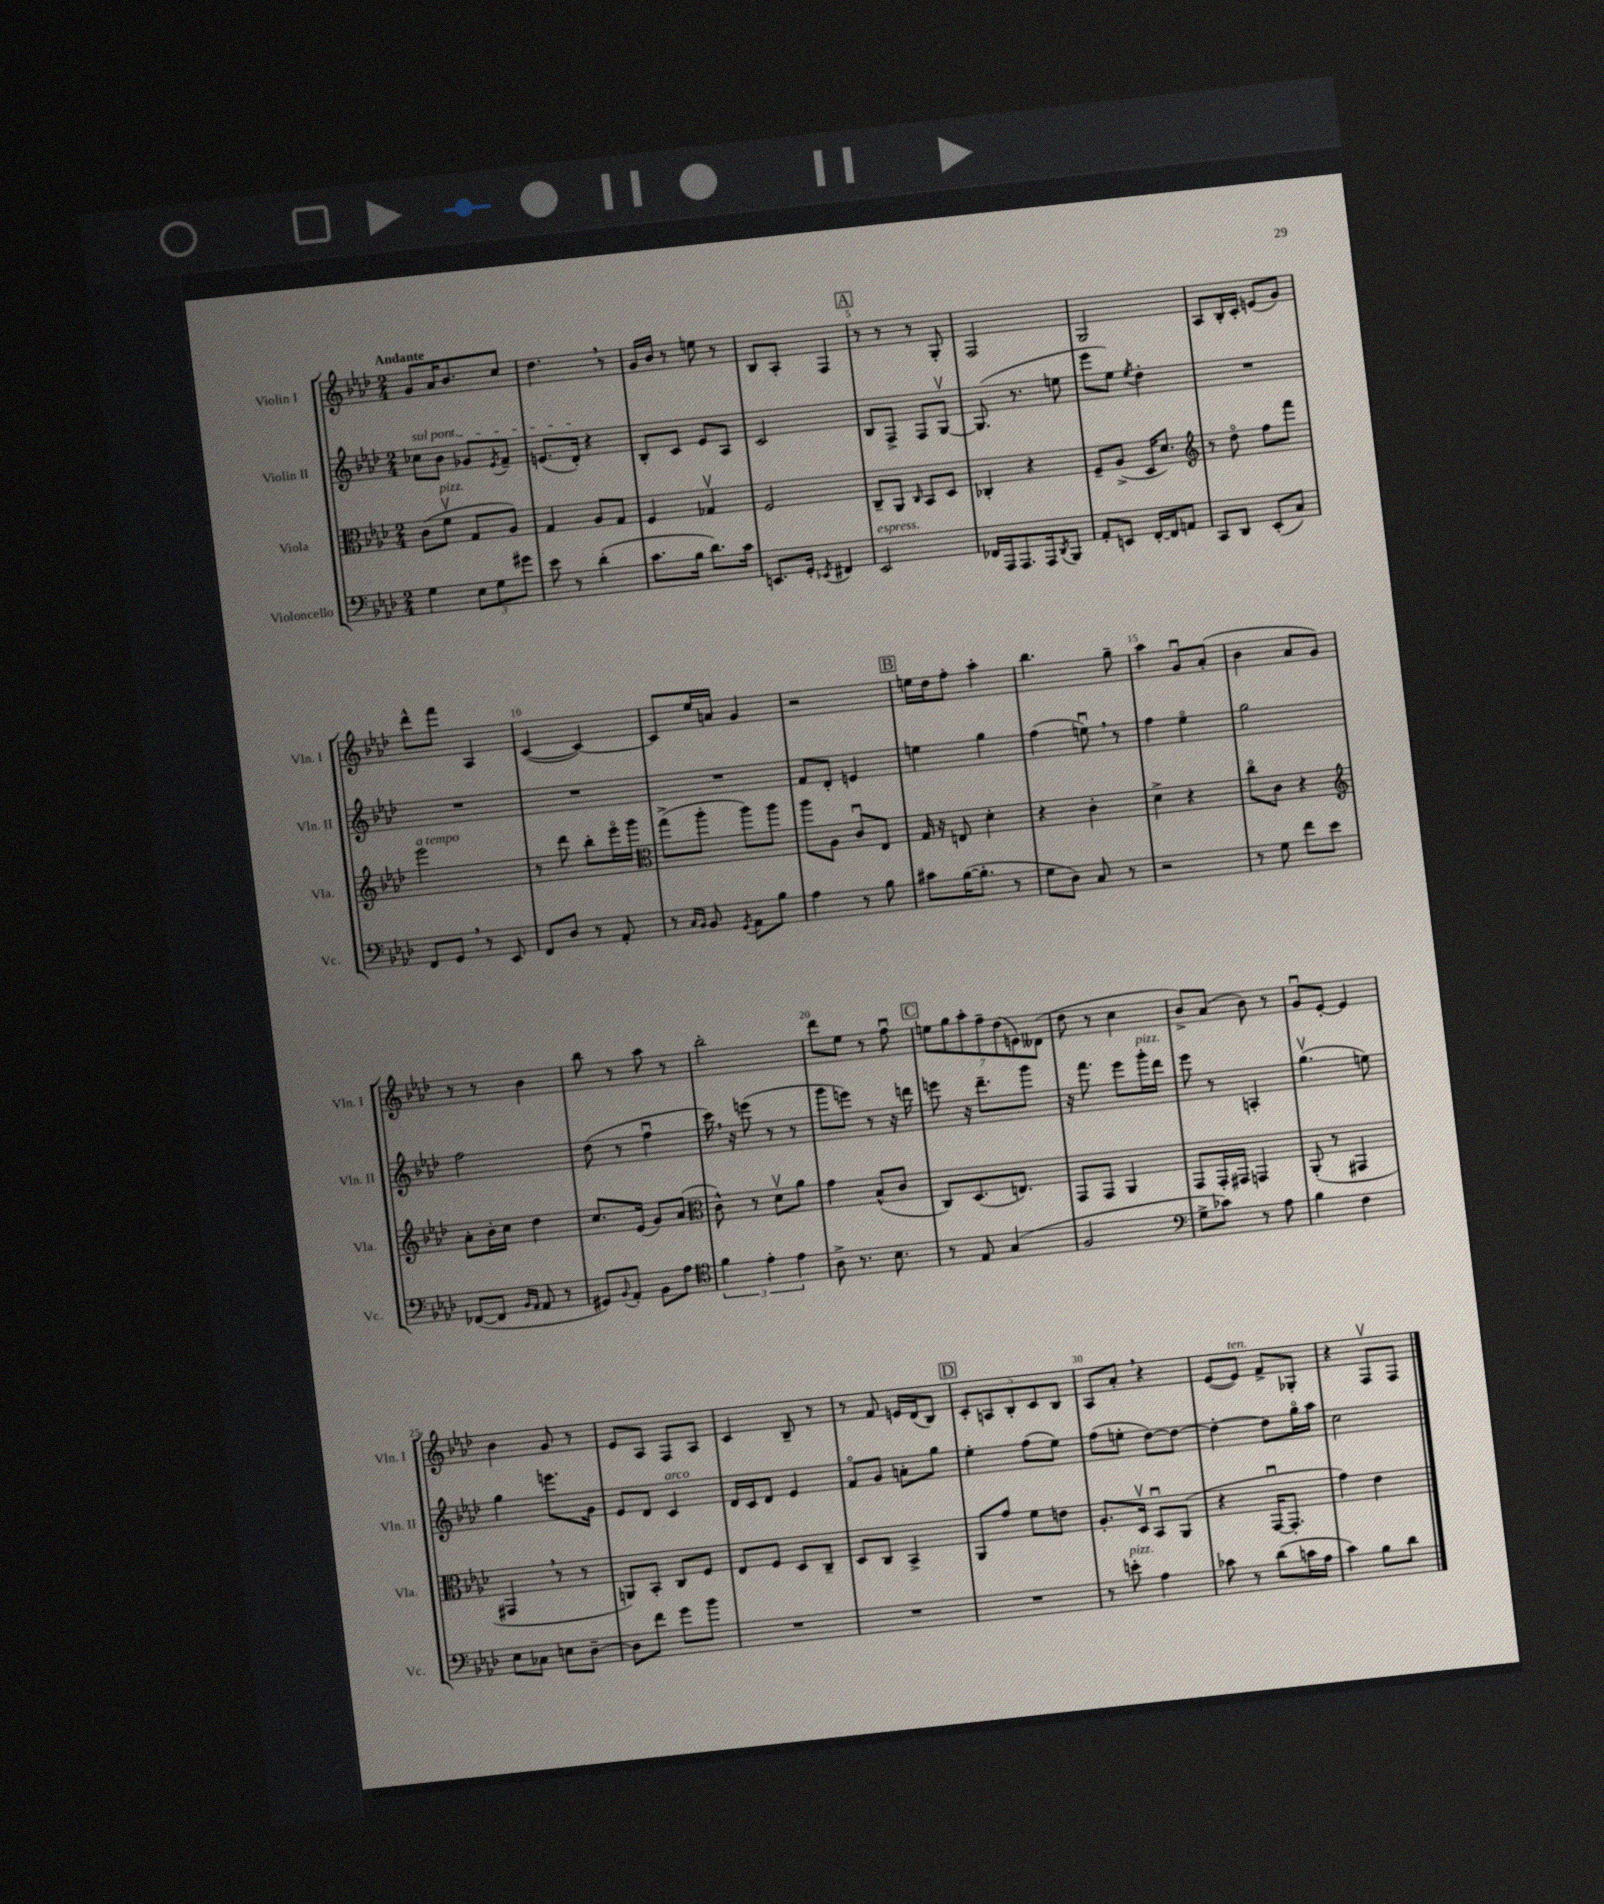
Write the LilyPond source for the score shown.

<<
\new StaffGroup <<
\new Staff = "s0" \with { instrumentName = "Violin I" shortInstrumentName = "Vln. I" } {
    \clef treble \key aes \major \numericTimeSignature \time 2/4 \tempo "Andante"
    g'8 aes'16 bes'8. c''8 |
    des''4. \breathe r8 |
    g'16 bes'16 r8 e''8 r8 |
    bes8 aes8-. f4 |
    \mark \markup { \box "A" } r8 r8 r8 g8-. |
    f2 |
    g2 |
    aes8 bes16-. c'16-. e'8( g'8) |
    des'''8-^ f'''8 aes4 |
    c'4~( c'4~) |
    c'8 ees''16 a'16 g'4 |
    r2 |
    \mark \markup { \box "B" } e''16 des''16 f''8-. aes''4-. |
    bes''4. g''8-- |
    aes''4 g'8\downbow aes'8-.( |
    bes'4 aes'8 g'8) |
    r8 r8 bes'4 |
    bes''8 r8 aes''8 r8 |
    bes''2-. |
    des'''8 ees''8 r8 f''8\downbow |
    \mark \markup { \box "C" } \tuplet 7/4 { e''8 g''8 aes''8-. f''8-- des''8( e'8) deses'8( } |
    des''8 r8 c''4 |
    bes'8->) aes'8( bes'8) r8 |
    g'8\downbow ees'8~-. ees'4 |
    bes'4 g'8 r8 |
    ees'8 aes8 f8 aes8 |
    c'4 bes8-- r8 |
    r8 f'8 e'16 des'16( bes8) |
    \mark \markup { \box "D" } \tuplet 5/4 { c'8-. a8 bes8-. c'8 bes8 } |
    aes8 aes'8-. \breathe r4 |
    ees'8~( ees'8^\markup { \italic "ten." }) f'8-> ges8-. |
    r4 f8\upbow f8 \bar "|." |
}
\new Staff = "s1" \with { instrumentName = "Violin II" shortInstrumentName = "Vln. II" } {
    \clef treble \key aes \major \numericTimeSignature \time 2/4
    \once \override TextSpanner.bound-details.left.text = \markup { \italic "sul pont." } ces''8\startTextSpan bes'8 ges'8 \acciaccatura { ees'8 } f'8-- |
    e'8.( des'16-.\stopTextSpan) r4 |
    bes8-. c'8 ees'8 aes8 |
    c'2 |
    \mark \markup { \box "A" } bes8 f8-> f8 g8~\upbow |
    g8.( r8. e''8 |
    ees'''8 ees''8) \acciaccatura { ees''8 } des''4-. |
    R2 |
    R2 |
    R2 |
    R2 |
    f'8 des'8-. e'4 |
    \mark \markup { \box "B" } e''4 g''4 |
    f''4( e''8\downbow) \breathe r8 |
    f''4 ees''4\flageolet |
    g''2 |
    f''2 |
    des''8( r8 f''4\downbow |
    c'''16) \breathe r16 e'''8( r8 r8 |
    g'''8 e'''8) r8 r16 d'''16 |
    \mark \markup { \box "C" } e'''8 r16 des'''8.-- g'''8 |
    r16 f'''8. ees'''8 g'''16-.^\markup { \italic "pizz." } des'''16 |
    ees'''8 r8 a4-. |
    g''4.\upbow( e''8) |
    g''4 e'''8. g'16 |
    ees'8 des'8 c'4^\markup { \italic "arco" } |
    des'16 c'16 des'8 ees'4 |
    f'8\flageolet g'8 a'8-. g''8 |
    \mark \markup { \box "D" } ees''4-. f''8( ees''8) |
    f''8( e''8-. des''8~) des''8~ |
    des''4~-. des''8 g''16\flageolet aes''16 |
    c''2 \bar "|." |
}
\new Staff = "s2" \with { instrumentName = "Viola" shortInstrumentName = "Vla." } {
    \clef alto \key aes \major \numericTimeSignature \time 2/4
    c'8( f'8\upbow^\markup { \italic "pizz." } g8 aes8) |
    g4 aes8 g8 |
    f4 ges4\upbow |
    f2 |
    \mark \markup { \box "A" } c8-- aes,8 \grace { c16 } bes,8 des8 |
    ces4-. r4 |
    f8-- aes8->( des16 des'8.) |
    \clef treble r8 des''8\flageolet f''8 f'''8 |
    ees'''2^\markup { \italic "a tempo" } |
    r8 des'''8 bes''8-. ees'''16\flageolet g'''16 |
    \clef alto g''8->( aes''8-. aes''8) aes''8 |
    aes''8 aes8 c'8\downbow ees8 |
    \mark \markup { \box "B" } g16 r16 e8 des'4-. |
    r4 c'4-. |
    des'4-> r4 |
    c''8\flageolet c'8 r4 |
    \clef treble aes'8-. bes'16-. c''16 des''4 |
    c''8. ees'16( g'8) aes'8( |
    \clef alto c'8-^) r8 des'8\upbow aes'8 |
    g'4 bes8-^( c'8 |
    \mark \markup { \box "C" } c8) des8.( e8.) |
    g,8 g,8 aes,4 |
    g,8 g,16-. gis,16 g,4 |
    aes,8-.( r8 gis,4 |
    gis,4 \breathe r8 r8 |
    a,8) bes,8-. c8 f8 |
    ees8 f8 des8 c8-- |
    des8 c8 bes,4-> |
    \mark \markup { \box "D" } aes,8 g'8 f'8 e'8 |
    aes8.-. des16\upbow bes,8\downbow aes,8( |
    r4 g,16~\downbow g,8.-. |
    g'4) ees'4 \bar "|." |
}
\new Staff = "s3" \with { instrumentName = "Violoncello" shortInstrumentName = "Vc." } {
    \clef bass \key aes \major \numericTimeSignature \time 2/4
    g4 \tuplet 3/2 { ees8 g8 gis'8 } |
    ees'8 r8 des'4-.( |
    c'8. bes16 des'8.) c'16 |
    e,8. g,16-. \acciaccatura { ees,8 } fis,4 |
    \mark \markup { \box "A" } ees,2^\markup { \italic "espress." } |
    fes,16 aes,,16 aes,,8. aes,,16 \acciaccatura { des,8 } bes,,8 |
    aes,8-. e,8 f,16~-. f,16 a,8 |
    c,8 des,8 ees,8-.( c8) |
    f,8 g,8 \breathe r8 ees,8 |
    f,8 des8 r8 aes,8-. |
    r8 \grace { c16 bes,16 } bes,8 \acciaccatura { g,8 } aes,8 bes8 |
    aes4 r8 bes8 |
    \mark \markup { \box "B" } cis'8 bes16~( bes8.-. r8 |
    g8 des8) c8 r8 |
    r2 |
    r8 g8 f'8 ees'8 |
    fes,8~( fes,8 \grace { bes,16 aes,16 } aes,8 r8 |
    gis,8) \appoggiatura { bes,8 } aes,8-. bes,8 aes8 |
    \clef tenor \tuplet 3/2 { f'4 ees'4-. ees'4 } |
    aes8-> r8. bes8. |
    \mark \markup { \box "C" } r8 ees8 g4( |
    f2 |
    \clef bass g8-> ces'8) r8 aes8 |
    bes4 f4 |
    ees8 ces8 e8 des8~-- |
    des8 f'8 g'8 bes'8 |
    R2 |
    R2 |
    \mark \markup { \box "D" } R2 |
    r8 e'8-.^\markup { \italic "pizz." } aes4 |
    ces'8 r8 des'8( c'16 aes16 |
    c'4) bes8 des'8 \bar "|." |
}
>>
>>
\layout { \context { \Score \override BarNumber.break-visibility = ##(#f #t #t) barNumberVisibility = #(every-nth-bar-number-visible 5) } }
